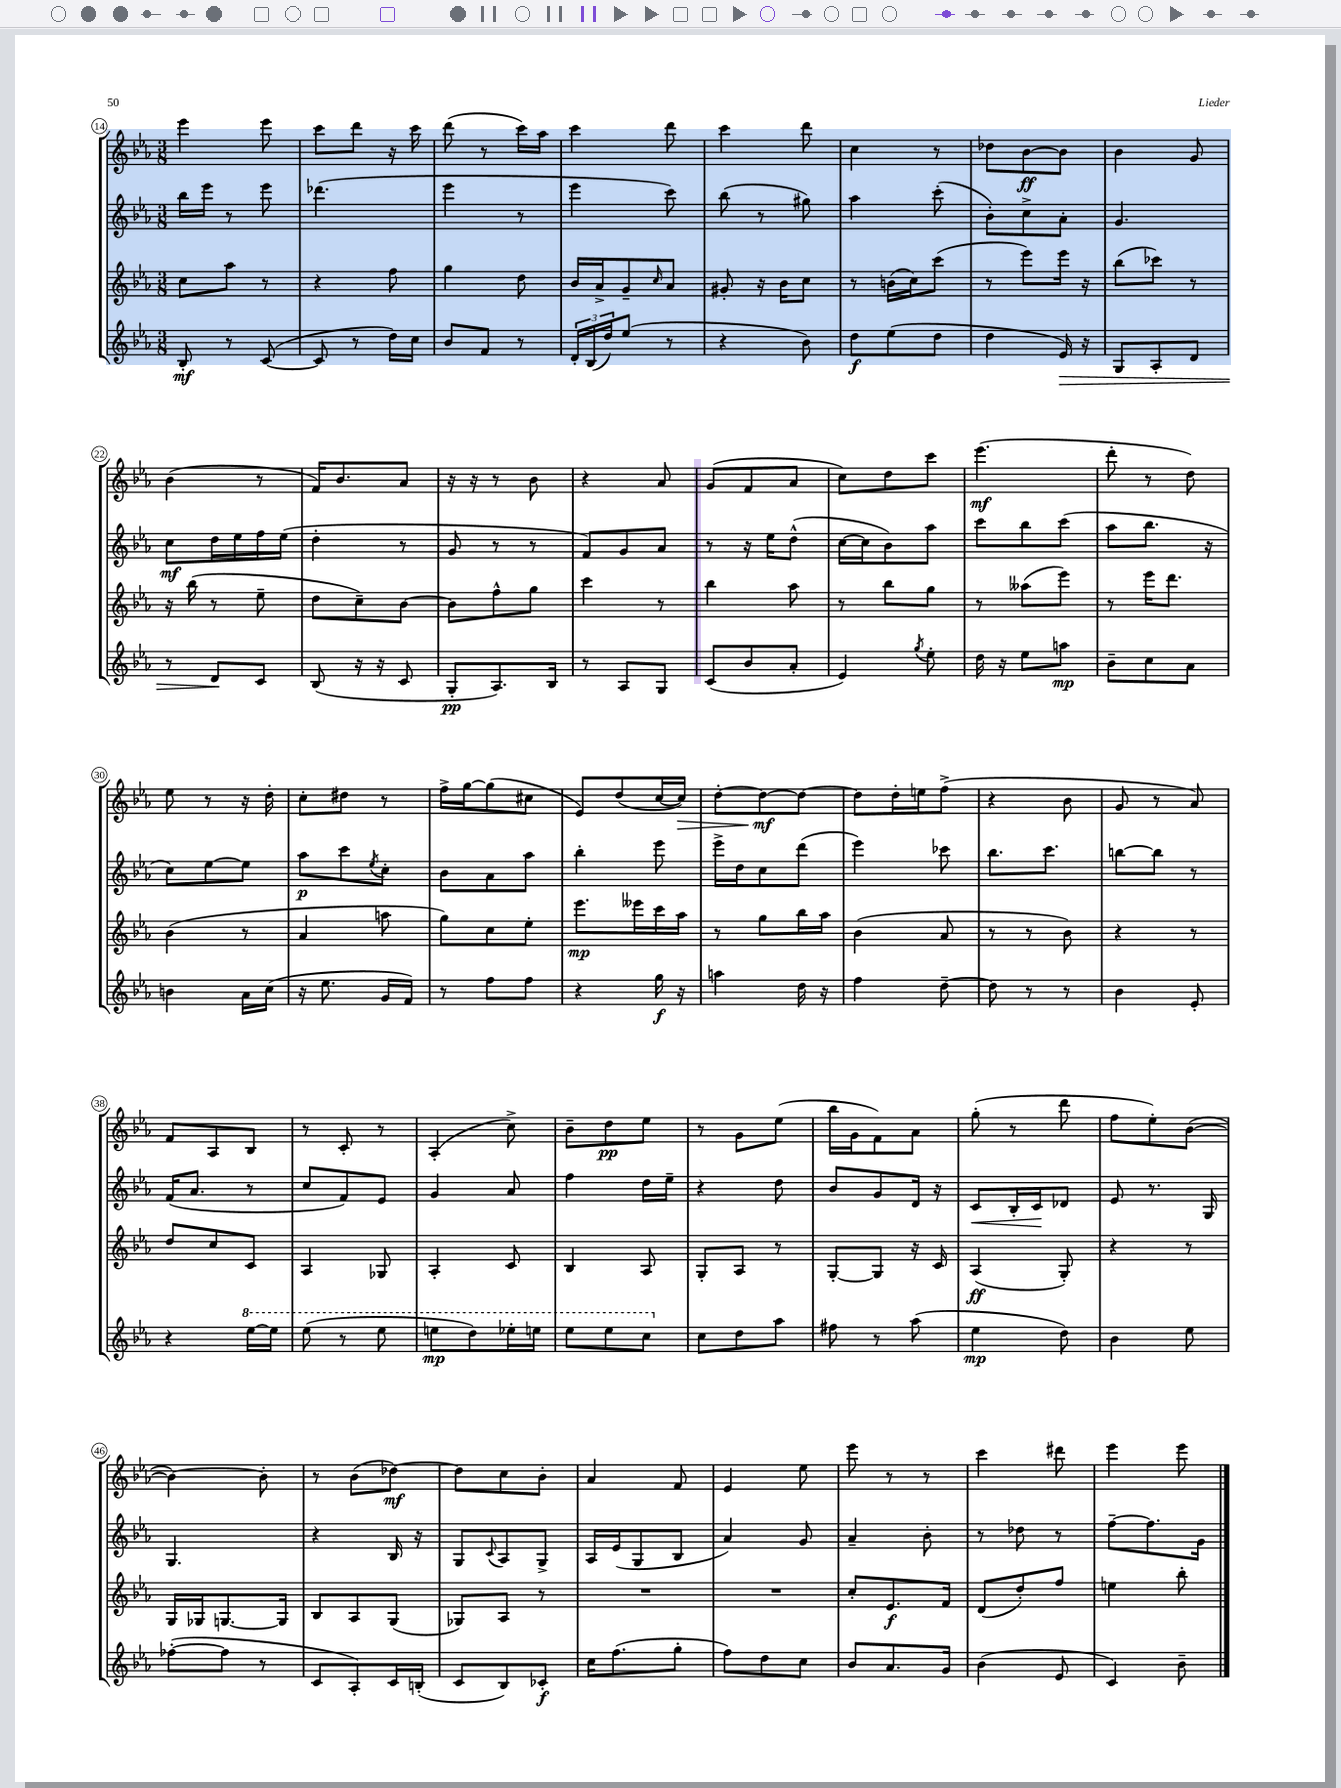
<<
\new StaffGroup <<
\new Staff = "s0" {
    \clef treble \key ees \major \numericTimeSignature \time 3/8
    ees'''4 ees'''8 |
    c'''8 d'''8 r16 c'''16 |
    d'''8( r8 c'''16) aes''16 |
    c'''4 d'''8 |
    c'''4 d'''8 |
    c''4 r8 |
    des''8 bes'8~\ff bes'8 |
    bes'4 g'8 |
    bes'4( r8 |
    f'16) bes'8. aes'8 |
    r16 r16 r8 bes'8 |
    r4 aes'8 |
    g'8( f'8 aes'8 |
    c''8) d''8 c'''8 |
    ees'''4.\mf( |
    d'''8-. r8 d''8) |
    ees''8 r8 r16 d''16-. |
    c''8-. dis''8 r8 |
    f''16-> g''16~ g''8( cis''8 |
    ees'8) d''8( c''16~ c''16\>) |
    d''8~-. d''8~\mf\! d''8~ |
    d''8 d''16-. e''16 f''8->( |
    r4 bes'8 |
    g'8 r8 aes'8) |
    f'8 aes8 bes8 |
    r8 c'8-. r8 |
    aes4-.( c''8->) |
    bes'8-- d''8\pp ees''8 |
    r8 g'8 ees''8( |
    bes''16 g'16 f'8) aes'8 |
    g''8-.( r8 d'''8 |
    f''8 ees''8-.) bes'8~( |
    bes'4~) bes'8-. |
    r8 bes'8( des''8~\mf) |
    des''8 c''8 bes'8-. |
    aes'4 f'8 |
    ees'4 ees''8 |
    ees'''8 r8 r8 |
    c'''4 dis'''8 |
    ees'''4 ees'''8 \bar "|." |
}
\new Staff = "s1" {
    \clef treble \key ees \major \numericTimeSignature \time 3/8
    bes''16 ees'''16 r8 ees'''8 |
    des'''4.( |
    ees'''4 r8 |
    ees'''4 c'''8) |
    bes''8( r8 gis''8) |
    aes''4 c'''8-.( |
    bes'8-.) c''8-> aes'8-. |
    g'4. |
    c''8\mf d''16 ees''16 f''16 ees''16( |
    d''4-. r8 |
    g'8 r8 r8 |
    f'8) g'8 aes'8 |
    r8 r16 ees''16 d''8-^( |
    c''16~ c''16 bes'8) aes''8 |
    c'''8 bes''8 c'''8( |
    aes''8 bes''8. r16 |
    c''8) ees''8~ ees''8 |
    aes''8\p c'''8 \acciaccatura { ees''8 } c''8-. |
    bes'8 aes'8 aes''8 |
    bes''4-. ees'''8 |
    ees'''16-> d''16 c''8 d'''8( |
    ees'''4) ces'''8 |
    bes''8. c'''8. |
    b''8~ b''8 r8 |
    f'16( aes'8. r8 |
    c''8 f'8) ees'8 |
    g'4 aes'8 |
    f''4 d''16 ees''16-- |
    r4 d''8 |
    bes'8 g'8 d'16 r16 |
    c'8\< bes16-. c'16\! des'8 |
    ees'8 r8. g16 |
    g4. |
    r4 bes16 r16 |
    g8 \appoggiatura { c'8 } aes8 g8-> |
    aes16 ees'16( g8 bes8 |
    aes'4) g'8 |
    aes'4-- bes'8-. |
    r8 des''8 r8 |
    f''8~-- f''8. g'16 \bar "|." |
}
\new Staff = "s2" {
    \clef treble \key ees \major \numericTimeSignature \time 3/8
    c''8 aes''8 r8 |
    r4 f''8 |
    g''4 d''8 |
    bes'16 aes'16-> g'8-- \grace { c''16 } aes'8 |
    gis'8-. r16 bes'16 c''8 |
    r8 b'16( c''16) c'''8( |
    r8 ees'''8) ees'''16 r16 |
    bes''8( ces'''8) r8 |
    r16 bes''16( r8 ees''8-- |
    d''8 c''8--) bes'8~ |
    bes'8 f''8-^ g''8 |
    c'''4 r8 |
    bes''4 aes''8 |
    r8 bes''8 g''8 |
    r8 aeses''8( ees'''8) |
    r8 ees'''16 d'''8. |
    bes'4( r8 |
    aes'4 a''8 |
    g''8) c''8 ees''8-. |
    ees'''8.\mp eeses'''16 c'''16 aes''16 |
    r8 g''8 bes''16 aes''16 |
    bes'4( aes'8 |
    r8 r8 bes'8) |
    r4 r8 |
    d''8 c''8 c'8 |
    aes4 ges8 |
    aes4-. c'8 |
    bes4 aes8 |
    g8-. aes8 r8 |
    g8~-. g8 r16 c'16 |
    aes4\ff( g8-.) |
    r4 r8 |
    g16 ges16 g8.~ g16 |
    bes8 aes8 g8( |
    ges8) aes8 r8 |
    R4. |
    R4. |
    c''8-. ees'8.\f f'16 |
    d'8( d''8-.) f''8 |
    e''4 bes''8-. \bar "|." |
}
\new Staff = "s3" {
    \clef treble \key ees \major \numericTimeSignature \time 3/8
    bes8-.\mf r8 c'8~( |
    c'8 r8 d''16) c''16 |
    bes'8 f'8 r8 |
    \tuplet 3/2 { d'16-. bes16( d''16) } ees''8( r8 |
    r4 bes'8) |
    d''8\f ees''8( d''8 |
    d''4 ees'16\>) r16 |
    g8 aes8-. d'8 |
    r8 d'8\! c'8 |
    bes8( r16 r16 c'8 |
    g8-.\pp aes8.) bes16 |
    r8 aes8 g8 |
    c'8( bes'8 aes'8-. |
    ees'4) \acciaccatura { g''8 } ees''8-. |
    d''16 r16 ees''8 a''8\mp |
    bes'8-- c''8 aes'8 |
    b'4 aes'16 c''16( |
    r16 ees''8. g'16 f'16) |
    r8 f''8 f''8 |
    r4 g''16\f r16 |
    a''4 d''16 r16 |
    f''4 d''8~-- |
    d''8 r8 r8 |
    bes'4 ees'8-. |
    r4 \ottava #1 ees'''16~ ees'''16 |
    ees'''8( r8 ees'''8 |
    e'''8\mp d'''8) ees'''16-. e'''16 |
    ees'''8 ees'''8 c'''8 \ottava #0 |
    c''8 d''8 aes''8 |
    fis''8 r8 aes''8( |
    ees''4\mp d''8) |
    bes'4 ees''8 |
    fes''8~-.( fes''8 r8 |
    c'8 aes8-.) c'16 b16-.( |
    c'8 bes8) ces'8-.\f |
    c''16 f''8.( g''8-. |
    f''8) d''8 c''8 |
    bes'8 aes'8. g'16 |
    bes'4( ees'8 |
    c'4) bes'8-- \bar "|." |
}
>>
>>
\layout { \context { \Score currentBarNumber = #14 \override BarNumber.stencil = #(make-stencil-circler 0.1 0.3 ly:text-interface::print) } }
